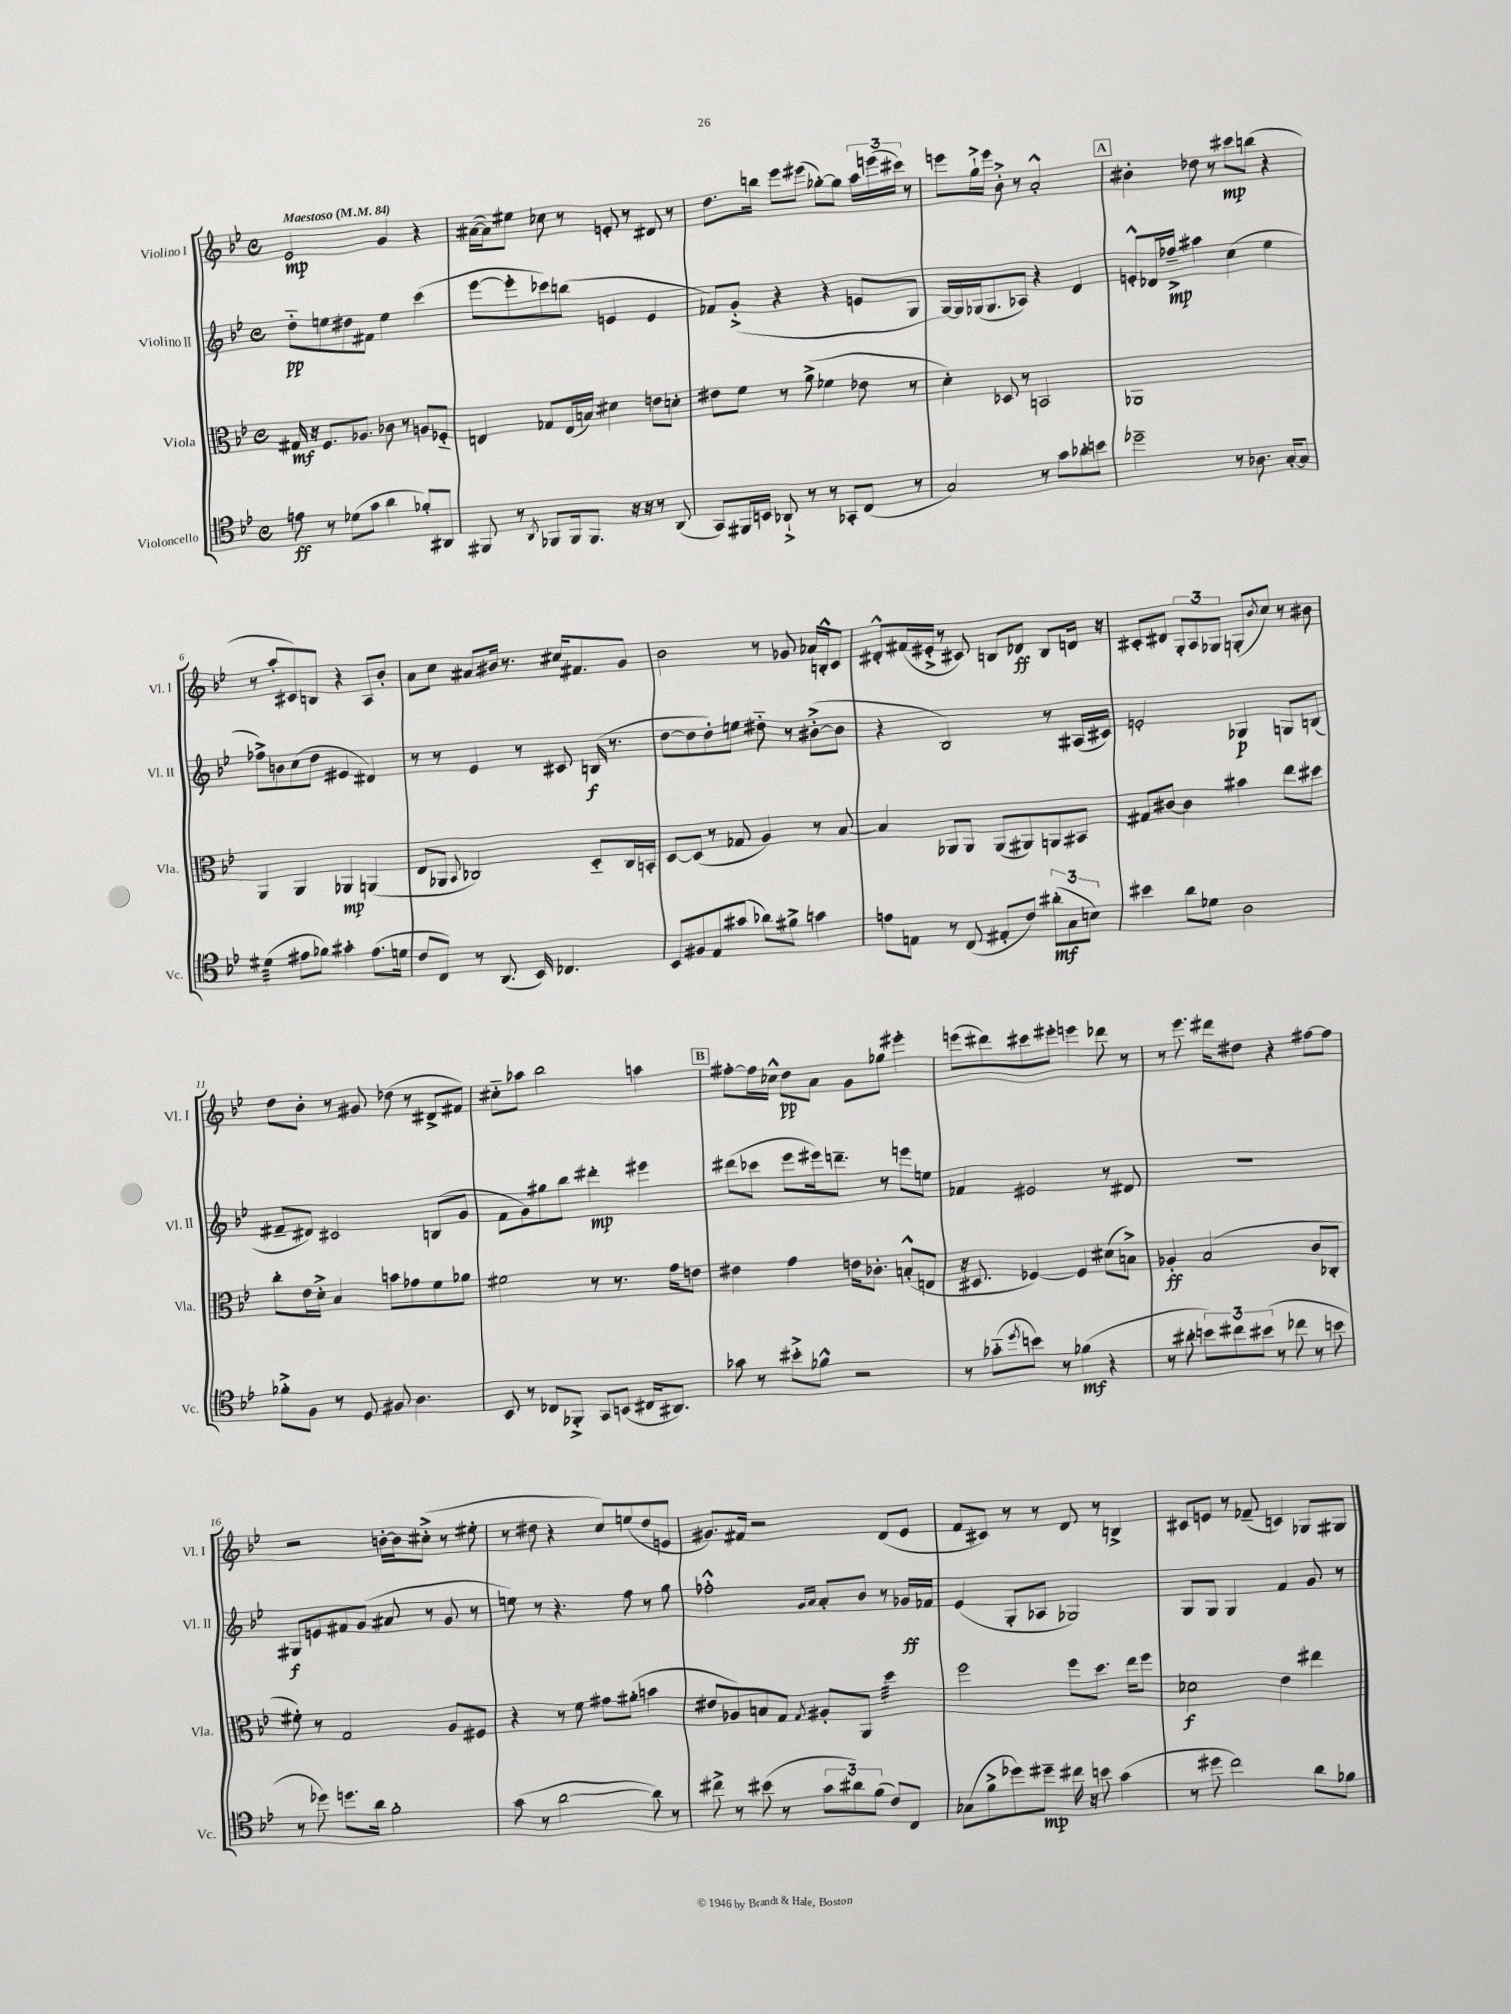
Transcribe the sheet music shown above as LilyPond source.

<<
\new StaffGroup <<
\new Staff = "s0" \with { instrumentName = "Violino I" shortInstrumentName = "Vl. I" } {
    \clef treble \key bes \major \defaultTimeSignature \time 4/4 \tempo "Maestoso" 4 = 84
    ees'2\mp g'4 r4 |
    ais'16~( ais'16) eis''8 ces''8 r8 e'8-. r8 dis'8 r8 |
    d''8. b''16 ees'''8 eis'''8( ges''8~-.) ges''8 \tuplet 3/2 { a''16 e'''16( cis'''16) } r8 |
    e'''8 g''16-!-> e'''16 bes'8-.-> r8 a'2-.-^ |
    \mark \markup { \box "A" } bis'4-. des''8 r8 cis'''8\mp b''8( r4 |
    r8 a''8-. cis'8) b8 r4 a8 bes'8-. |
    a'8 c''8 ais'8 bis'16 r8. cis''16 fis'8. g'8 |
    bes'2 r8 ges'8 aes'16 b16-.-^ c'8 |
    dis'8-.-^ fis'16( eis'16-.-> r8 cis'8) b8 des'8\ff b8 d'16 r16 |
    cis'8-. dis'8 \tuplet 3/2 { g8-. a8 ges8 } g8-.( \acciaccatura { bes'8 } c''8) r8 bis'8 |
    d''8 bes'8-. r8 gis'8 des''8( r8 dis'8-> fis'8) |
    cis''8-_ aes''8 bes''2 a''4 |
    \mark \markup { \box "B" } fis''8~-. fis''16 ces''16-^ d''8\pp a'8 g'8 ges''8 eis'''4-. |
    e'''8( dis'''8) cis'''8 eis'''8-. e'''4 des'''8 r8 |
    r8 ees'''8. dis'''16 dis''8 r4 fis''8~ fis''8 |
    r2 b'16~-. b'16 cis''8-.->( r8 eis''8-. |
    r8 dis''8 r4 c''8) e''8( dis''8 e'8 |
    gis'8.) fis'16 r2 d'8( ees'8 |
    f'8 cis'8) r8 r8 d'8 r8 b4-> |
    cis'8 e'8 r8 fes'8--( c'4) ges8 gis8 \bar "|." |
}
\new Staff = "s1" \with { instrumentName = "Violino II" shortInstrumentName = "Vl. II" } {
    \clef treble \key bes \major \defaultTimeSignature \time 4/4
    d''8-_\pp e''8 dis''8 fis'8 e''4 c'''4( |
    ees'''8~ ees'''8-. ces'''8) b''8( e'4 e'4 |
    fes'8) g'8-.->( r4 r4 e'8 g8 |
    g16~) g16 ges16( ges8. aes8) r4 d'4 |
    \mark \markup { \box "A" } e'8-.-^ des'16 fes''16--->\mp ais''4 c''4( ees''4 |
    fes''8->) b'8 c''8( d''8 eis'4 dis'4) |
    r8 r8 ees'4 r8 cis'8 b16\f( r8. |
    d''8~ d''8 d''8-.) e''8 dis''8-_ r8 bis'8~-.->( bis'8 |
    r4 bes2) r8 ais16( cis'16) |
    e'2-. ges4\p g8 b8( |
    fis'8-- dis'8) cis'2 b8( g'8 |
    f'8 g'8) gis''8 bes''8 dis'''4-.\mp eis'''4 |
    \mark \markup { \box "B" } dis'''8( ces'''8 ees'''8 eis'''16) d'''8.-- r8 e'''8 e''8 |
    fes'4 eis'2 r8 dis'8 |
    R1 |
    gis8\f e'8 fis'8 g'8( ais'8 r8 g'8 r8 |
    e''8) r8 r4. f''8 r8 g''8 |
    fes''2-.-^ \grace { g'16 a'16 } a'8-. bes'8 r8 ges'16\ff fes'16 |
    ees'4( g8-. aes8 ges2) |
    g8 g8 g4 f'4 g'8 r8 \bar "|." |
}
\new Staff = "s2" \with { instrumentName = "Viola" shortInstrumentName = "Vla." } {
    \clef alto \key bes \major \defaultTimeSignature \time 4/4
    gis16\mf r16 f8. aes8. ces'8 r8 a8 fes8-_ |
    e4 ges8 e16( b16) dis'4 e'8 d'8-. |
    eis'8 f'8 r8 a'8->( fes'4 ees'8 r8 |
    d'4-.) des8 r8 b,2 |
    \mark \markup { \box "A" } aes,1 |
    a,4 a,4 aes,4\mp a,4( |
    ees8 aes,8 \appoggiatura { bes,8 } ces2) d8-_ ces16 b,16-. |
    d8~ d8( r8 ges8 a4) r8 bes8~ |
    bes4 aes,8 aes,8 aes,8( ais,8) a,8 bis,8 |
    gis8 cis'8~ cis'4 bis'4 ees''8 dis''8 |
    c''8-. ees'16 d'16-.-> bes4 b'8 ges'8 f'8 aes'8 |
    fis'2 r8 r8. g'16 e'8 |
    \mark \markup { \box "B" } eis'4 g'4 e'16 ces'8.-. b8-.-^( e8 |
    r16 dis8. fes4~) fes4 dis'8( b8->) |
    aes4-.\ff bes2( c'8 ces8-. |
    fis'8-.) r8 g2 a8 fis8 |
    r4 r8 f'8 gis'8 ais'8-.( b'4 |
    eis'8 aes8) b8 g8 \acciaccatura { g8 } ais8-. a,8 d''4:32 |
    f''2 f''8 d''8. ees''16 f''8 |
    des'2\f ees'4 eis''4 \bar "|." |
}
\new Staff = "s3" \with { instrumentName = "Violoncello" shortInstrumentName = "Vc." } {
    \clef tenor \key bes \major \defaultTimeSignature \time 4/4
    e'8\ff r8 des'8( g'8 a'4 fes'8-.) ais,8 |
    fis,8 r8 \acciaccatura { a,8 } fes,8 fes,16 fes,8. r16 r16 r8 a,8( |
    g,8) fis,16 b,16 aes,8-!-> r8 r8 ges,8-. c8( r8 |
    g2) r8 g'8 aes'8-. b'8 |
    \mark \markup { \box "A" } des''2-- r8 aes8. g16~-. g8 |
    dis'4:32( eis'8 fes'8) gis'4-. eis'8.( d'16 |
    c'8 c8) r8 a,8.( bes,16) ces4. |
    bes,8 fis8 ees8 gis'8( aes'8) fis'8-> g'4 |
    e'8 e8 r8 c8( eis8-. c'8) \tuplet 3/2 { ais'8-.\mf( g8 b8) } |
    bis'4 a'8 des'8 a2 |
    fes'8-.-> f8 r8 d8 fis8 a4. |
    bes,8 r8 ces8 fes,8-.-> g,8 b,8( cis16 ais,8.) |
    \mark \markup { \box "B" } ges'8 r8 bis'8-.-> fes'8-^ r2 |
    r8 ges'8-_( \acciaccatura { d''8 } b'8) r8 fes'4\mf( r4 |
    r8 ais'8-. \tuplet 3/2 { b'8) cis''8 bis'8( } r8 ces''8 r8 b'8 |
    r8 des''8) d''8. a'16 f'2-. |
    g'8( r8 a'2~ a'8) r8 |
    cis''8-> r8 bis'8( r8 \tuplet 3/2 { g'8 ais'8) f'8( } c'8) c8 |
    ges8( f'8-> des''8) dis''8--\mp cis''16 r16 b'8 g'4( |
    r8 dis''8 c''2) a'8 fes'8 \bar "|." |
}
>>
>>
